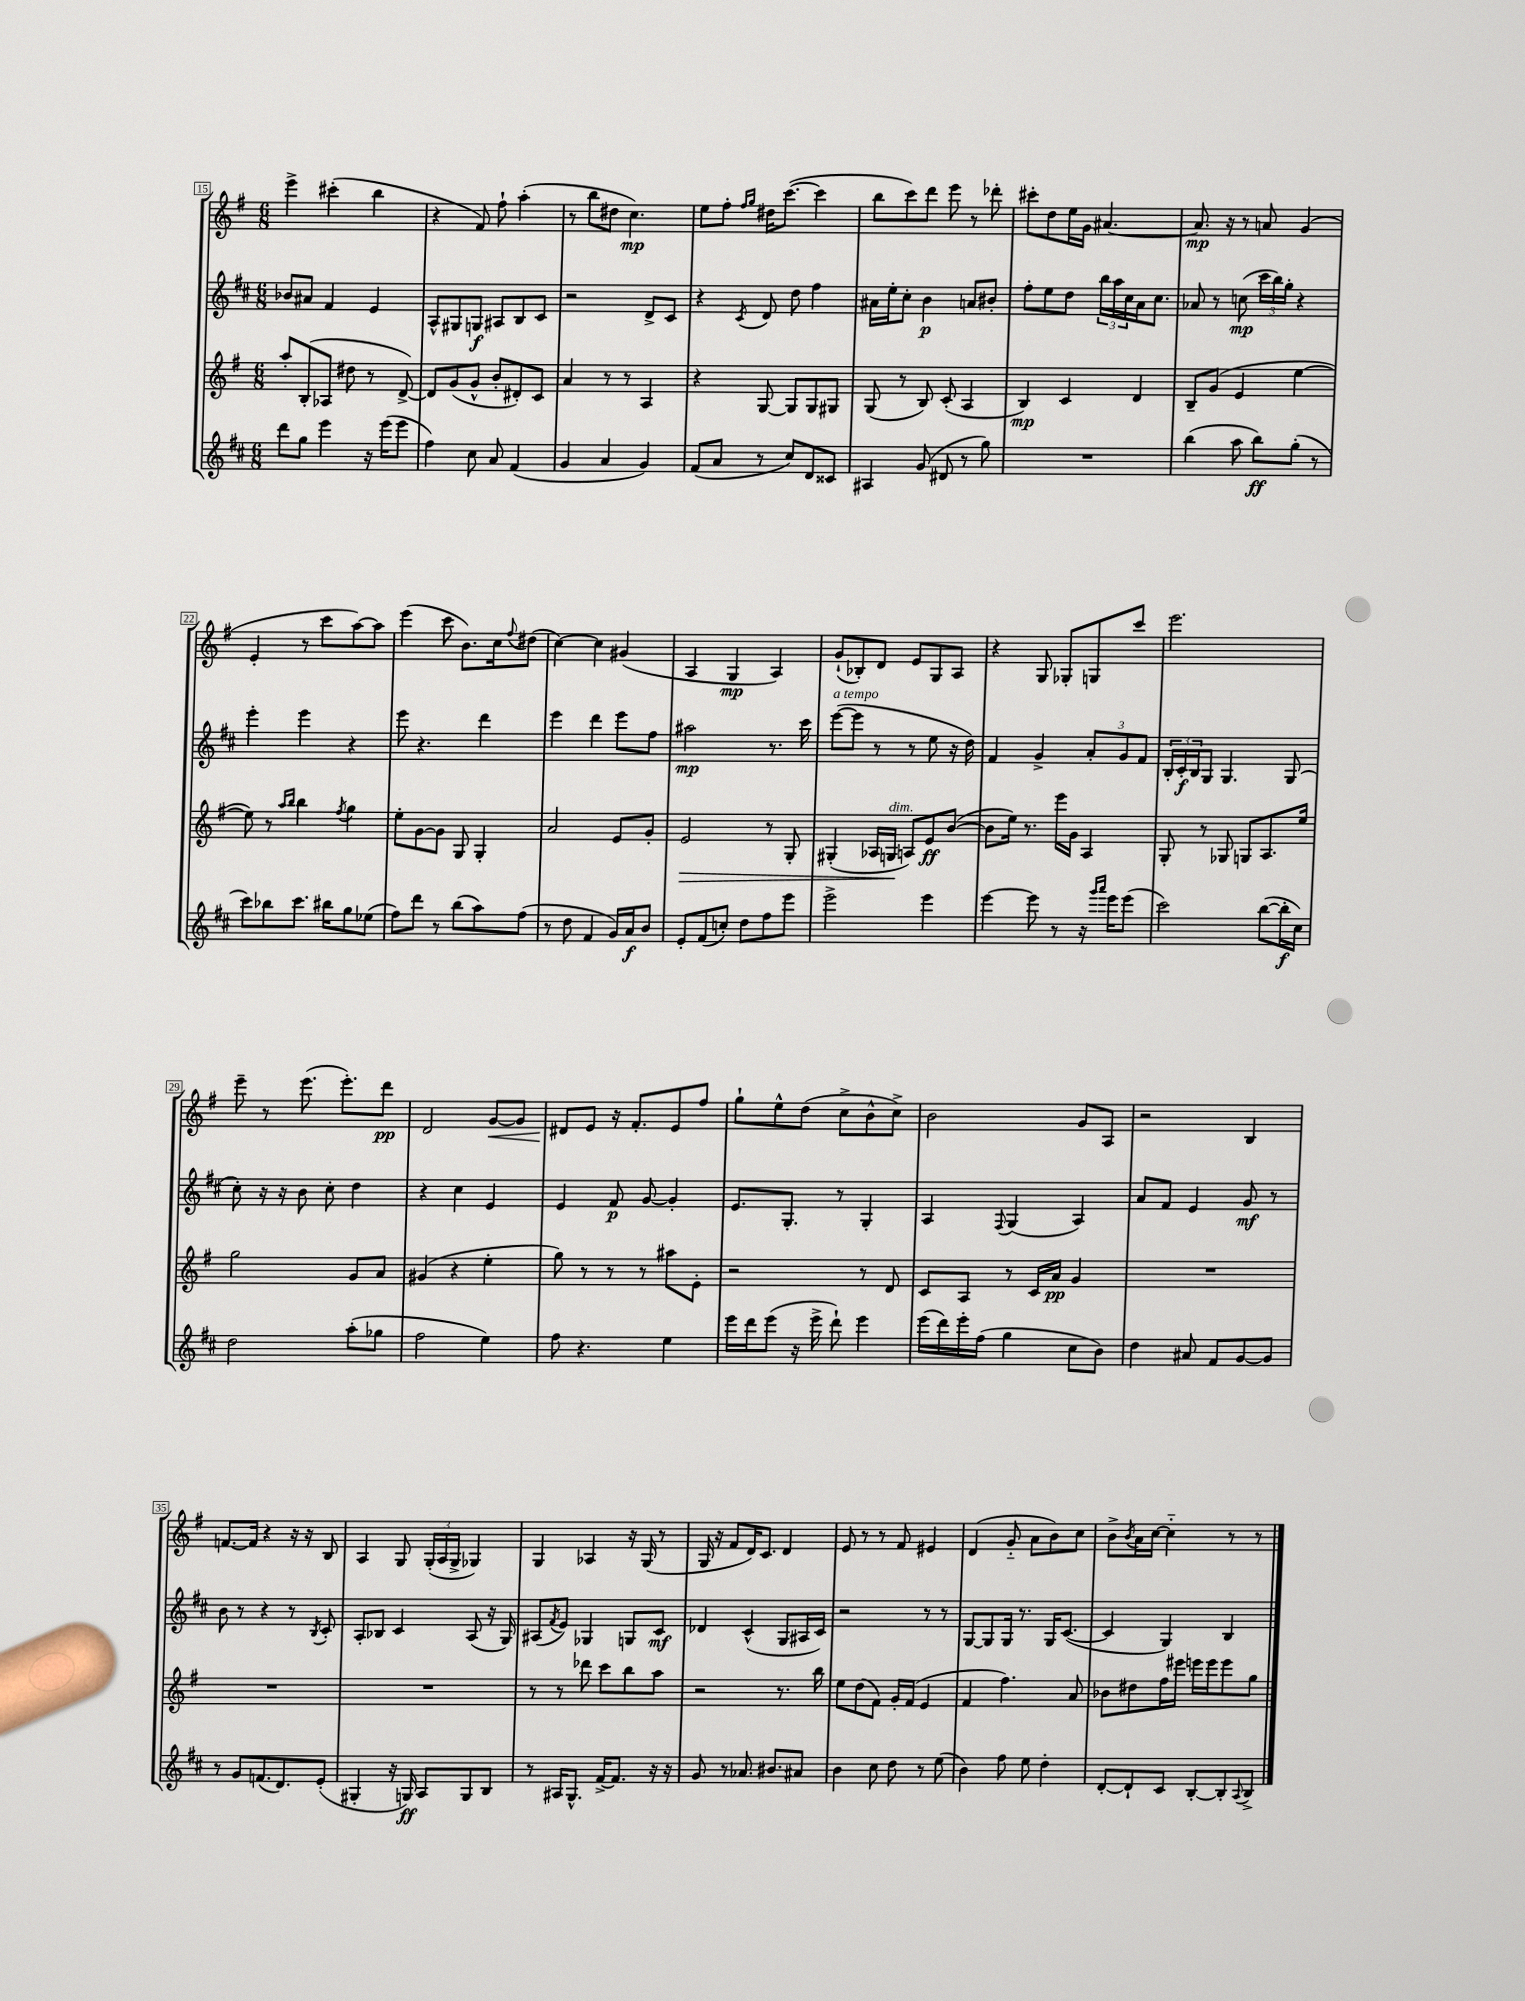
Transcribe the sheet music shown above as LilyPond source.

<<
\new StaffGroup <<
\new Staff = "s0" {
    \clef treble \key g \major \numericTimeSignature \time 6/8
    e'''4-> cis'''4-.( b''4 |
    r4 fis'8) fis''8-! a''4-.( |
    r8 b''8 dis''8 c''4.\mp) |
    e''8 fis''8-. \grace { fis''16 g''16 } dis''16 c'''8.~( c'''4 |
    b''8 c'''8) d'''8 e'''8 r8 des'''8-. |
    cis'''8-. d''8 e''16 g'16 ais'4.~ |
    ais'8.\mp r16 r8 a'8 g'4( |
    e'4-. r8 c'''8 a''8~) a''8 |
    e'''4( c'''8 b'8.) c''16 \appoggiatura { fis''8 } dis''8( |
    c''4~) c''4 gis'4( |
    a4 g4\mp a4) |
    g'8-!( bes8-.) d'8 e'8 g8 a8 |
    r4 g8 ges8-. g8 c'''8 |
    e'''2. |
    e'''8-- r8 e'''8.( e'''8.-.) d'''8\pp |
    d'2 g'8~\< g'8 |
    dis'8\! e'8 r16 fis'8.-. e'8 fis''8 |
    g''8-! e''8-^ d''8( c''8-> b'8-^ c''8->) |
    b'2 g'8 a8 |
    r2 b4 |
    f'8.~ f'16 r4 r16 r16 b8 |
    a4 g8 \tuplet 3/2 { g16-.( a16 g16-> } ges4) |
    g4 aes4 r16 g16( r8 |
    g16 r16 fis'8 d'16) c'8. d'4 |
    e'8 r8 r8 fis'8 eis'4 |
    d'4( g'8-_ a'8 b'8) c''8 |
    b'8-> \acciaccatura { b'8 } a'16 c''16~ c''4-_ r8 r8 \bar "|." |
}
\new Staff = "s1" {
    \clef treble \key d \major \numericTimeSignature \time 6/8
    bes'8 ais'8 fis'4 e'4 |
    a8-^ gis8 g8\f ais8 b8 cis'8 |
    r2 d'8-> cis'8 |
    r4 \acciaccatura { cis'8 } d'8 d''8 fis''4 |
    ais'16 e''16-. cis''8-. b'4\p a'8 bis'8-. |
    fis''8-. e''8 d''8 \tuplet 3/2 { b''16 a''16 cis''16 } a'16 cis''8. |
    aes'8 r8 c''8\mp( \tuplet 3/2 { cis'''16 b''16) g''16-. } r4 |
    e'''4-. e'''4 r4 |
    e'''8 r4. d'''4 |
    e'''4 d'''4 e'''8 fis''8 |
    ais''2\mp r8. cis'''16 |
    e'''8~^\markup { \italic "a tempo" }( e'''8 r8 r8 e''8 r16 d''16) |
    fis'4 g'4-> \tuplet 3/2 { a'8-. g'8 fis'8 } |
    \tuplet 3/2 { b16-. cis'16-.\f b16 } g8 g4. g8( |
    cis''8-.) r16 r16 b'8 cis''8-. d''4 |
    r4 cis''4 e'4 |
    e'4 fis'8\p g'8~ g'4-. |
    e'8. g8.-. r8 g4-. |
    a4 \appoggiatura { fis8 } g4( a4) |
    a'8 fis'8 e'4 g'8\mf r8 |
    b'8 r8 r4 r8 \acciaccatura { b8 } cis'8-. |
    a8-. bes8 cis'4 a8( r16 g16) |
    ais8( \acciaccatura { fis'8 } e'8) ges4 g8 cis'8\mf |
    des'4 cis'4-^( g8 ais16 cis'16) |
    r2 r8 r8 |
    g8~ g8 g16 r8. g16 cis'8.~( |
    cis'4 g4) b4 \bar "|." |
}
\new Staff = "s2" {
    \clef treble \key g \major \numericTimeSignature \time 6/8
    a''8-. b8-.( aes8 dis''8 r8 d'8~->) |
    d'8 g'8( g'8-^ b'8-. dis'8-.) c'8 |
    a'4 r8 r8 a4 |
    r4 g8~ g8 g8 gis8 |
    g8( r8 b8) c'8-.( a4 |
    b4\mp) c'4 d'4 |
    b8-- g'8( e'4 e''4~ |
    e''8) r8 \grace { a''16 b''16 } b''4 \acciaccatura { fis''8 } g''4 |
    e''8-. g'8~ g'8 g8 g4-. |
    a'2 e'8 g'8-. |
    e'2\> r8 g8-. |
    gis4-.( aes16 g16\!^\markup { \italic "dim." } a8) e'8\ff b'8~( |
    b'8 e''16) r8. e'''16 g'16 a4 |
    g8-. r8 ges8 g8 a8. e''16 |
    g''2 g'8 a'8 |
    gis'4( r4 e''4-. |
    g''8) r8 r8 r8 ais''8 e'8-. |
    r2 r8 d'8 |
    c'8 a8 r8 c'16 a'16\pp g'4 |
    R2. |
    R2. |
    R2. |
    r8 r8 des'''8 c'''8 b''8 a''8 |
    r2 r8. b''16 |
    e''8 d''8( fis'8) g'16-. fis'16( e'4 |
    fis'4 fis''4.) a'8 |
    bes'8 dis''8 fis''16 eis'''16 e'''16 e'''16 e'''8 g''8 \bar "|." |
}
\new Staff = "s3" {
    \clef treble \key d \major \numericTimeSignature \time 6/8
    d'''8 g''8 e'''4 r16 e'''16( e'''8 |
    fis''4) cis''8 a'8 fis'4( |
    g'4 a'4 g'4) |
    fis'8( a'8 r8 cis''8) d'8 cisis'8 |
    ais4 g'8( dis'8 r8 g''8) |
    R2. |
    b''4( a''8 b''8\ff) g''8-.( r8 |
    cis'''8) bes''8 cis'''8. bis''16 g''8 ees''8( |
    fis''8) d'''8 r8 b''8( a''8) fis''8( |
    r8 d''8 fis'4 g'16) a'16\f b'8 |
    e'8-. fis'8( c''8-.) d''8 fis''8 e'''8 |
    e'''2-> e'''4 |
    e'''4~ e'''8 r8 r16 \grace { g'''16 a'''16 } e'''16 e'''8( |
    cis'''2) b''8~( b''16-.\f cis''16) |
    d''2 a''8-.( ges''8 |
    fis''2 e''4) |
    fis''8 r4. e''4 |
    e'''16 d'''16 e'''8( r16 e'''16-> d'''8-!) e'''4 |
    e'''16( d'''16) e'''16-. fis''16( g''4 cis''8 b'8) |
    d''4 ais'8 fis'8 g'8~ g'8 |
    r8 g'8 f'8.( d'8.) e'8-.( |
    gis4-. r16 g16\ff) a8 g8 b8 |
    r8 ais16 g8.-^ fis'16~-> fis'8. r16 r16 |
    g'8 r8 aes'8. bis'8. ais'8 |
    b'4 cis''8 d''8 r8 e''8( |
    b'4) fis''8 e''8 d''4-. |
    d'8~-. d'8-! cis'8 b8~-. b8-. \appoggiatura { a8 } b8-> \bar "|." |
}
>>
>>
\layout { \context { \Score currentBarNumber = #15 \override BarNumber.stencil = #(make-stencil-boxer 0.1 0.3 ly:text-interface::print) } }
